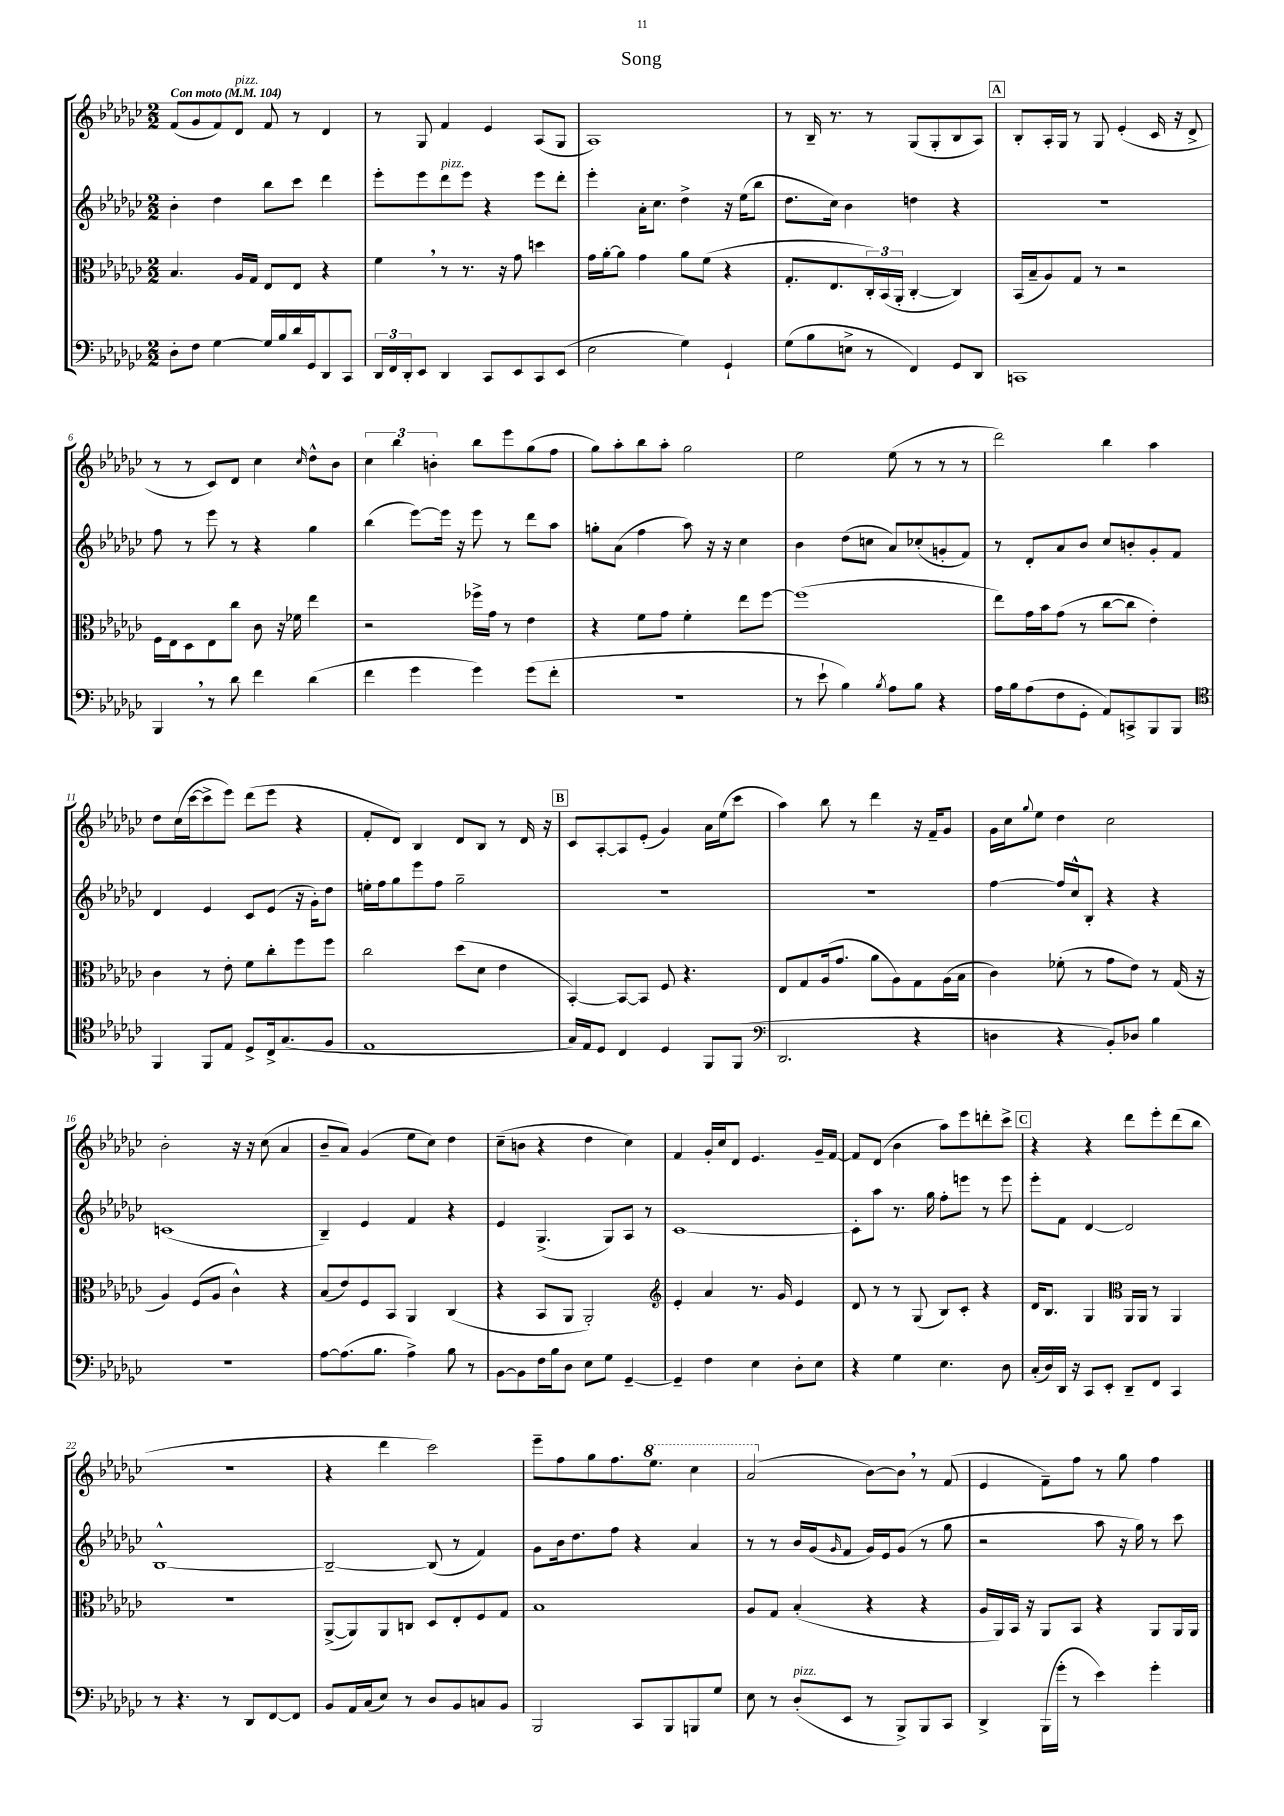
\header { title = "Song" }
<<
\new StaffGroup <<
\new Staff = "s0" {
    \clef treble \key ges \major \numericTimeSignature \time 2/2 \tempo "Con moto" 4 = 104
    f'8( ges'8 f'8) des'8^\markup { \italic "pizz." } f'8 r8 des'4 |
    r8 ges8 f'4 ees'4 aes8( ges8 |
    aes1) |
    r8 bes16-- r8. r8 ges8( ges8-. bes8 aes8) |
    \mark \markup { \box "A" } bes8-. aes16-. ges16 r8 ges8 ees'4-.( ces'16 r16 des'8-> |
    r8 r8 ces'8) des'8 ces''4 \grace { ces''16 } des''8-^ bes'8 |
    \tuplet 3/2 { ces''4 bes''4 b'4-. } bes''8 ees'''8 ges''8( f''8 |
    ges''8) aes''8-. bes''8 aes''8-. ges''2 |
    ees''2 ees''8( r8 r8 r8 |
    des'''2) bes''4 aes''4 |
    des''8 ces''16( ces'''16~ ces'''8-> ees'''8) des'''8( ees'''8 r4 |
    f'8-. des'8) bes4 des'8 bes8 r8 des'16 r16 |
    \mark \markup { \box "B" } ces'8 aes8~-. aes8 ees'8-.( ges'4) aes'16 ees''16( ces'''8 |
    aes''4) bes''8 r8 des'''4 r16 f'16-- ges'8 |
    ges'16 ces''16 \appoggiatura { ges''8 } ees''8 des''4 ces''2 |
    bes'2-. r16 r16 ces''8( aes'4 |
    bes'8-- aes'8) ges'4( ees''8 ces''8) des''4 |
    ces''8--( b'8 r4 des''4 ces''4) |
    f'4 ges'16-. ces''16 des'8 ees'4. ges'16-- f'16~ |
    f'8 des'8( bes'4 aes''8) ees'''8 d'''8-. ces'''8-> |
    \mark \markup { \box "C" } r4 r4 des'''8 ees'''8-. des'''8( bes''8 |
    r1 |
    r4 des'''4 ces'''2) |
    ees'''8-- f''8 ges''8 f''8. \ottava #1 ees'''8. ces'''4 |
    aes''2( \ottava #0 bes'8~) bes'8 \breathe r8 f'8( |
    ees'4 f'8--) f''8 r8 ges''8 f''4 \bar "|." |
}
\new Staff = "s1" {
    \clef treble \key ges \major \numericTimeSignature \time 2/2
    bes'4-. des''4 bes''8 ces'''8 des'''4 |
    ees'''8-. ees'''8 des'''8^\markup { \italic "pizz." } ees'''8 r4 ees'''8 des'''8-. |
    ees'''4-. aes'16-. ces''8. des''4-> r16 ees''16( bes''8 |
    des''8. ces''16) bes'4 d''4 r4 |
    \mark \markup { \box "A" } R1 |
    f''8 r8 ees'''8 r8 r4 ges''4 |
    bes''4( ees'''8~) ees'''16 r16 ees'''8 r8 des'''8 aes''8 |
    g''8-. aes'8( f''4 aes''8) r16 r16 ces''4 |
    bes'4 des''8( c''8 aes'8) ces''8-.( g'8-. f'8) |
    r8 des'8-. aes'8 bes'8 ces''8 b'8-. ges'8-. f'8 |
    des'4 ees'4 ces'8 ees'8( r16 ges'16-.) des''8 |
    e''16-. f''16 ges''8 ees'''8 f''8 ges''2-- |
    \mark \markup { \box "B" } R1 |
    R1 |
    f''4~ f''16 ces''16-^ bes8-. r4 r4 |
    c'1( |
    bes4--) ees'4 f'4 r4 |
    ees'4 ges4.->( ges8) aes8 r8 |
    ces'1~ |
    ces'8-. aes''8 r8. ges''16 f''8-. e'''8 r8 e'''8 |
    \mark \markup { \box "C" } ees'''8-. f'8 des'4~ des'2 |
    bes1~-^ |
    bes2~-- bes8( r8 f'4) |
    ges'8 bes'16 des''8. f''8 r4 aes'4 |
    r8 r8 bes'16 ges'16( \grace { ges'16 } f'8 ges'16) ees'16 ges'8( r8 ges''8 |
    r2 aes''8 r16 ges''16) r8 ces'''8 \bar "|." |
}
\new Staff = "s2" {
    \clef alto \key ges \major \numericTimeSignature \time 2/2
    bes4. aes16 ges16 ees8 ees8 r4 |
    f'4 \breathe r8 r8. r16 ges'8 d''4 |
    ges'16 aes'16~-. aes'8 ges'4 aes'8 f'8( r4 |
    ges8.-. ees8. \tuplet 3/2 { ces16-.) bes,16( aes,16-. } ces4~-. ces4) |
    \mark \markup { \box "A" } bes,16( bes16-- aes8) ges8 r8 r2 |
    f16 ees16 des8 ees8 ces''8 ces'8 r16 fes'16 ees''4 |
    r2 fes''16-> ges'16 r8 ees'4 |
    r4 f'8 ges'8 f'4-. ees''8 f''8~ |
    f''1( |
    ees''8) ges'16 bes'16 ges'8( r8 ces''8~ ces''8 ees'4-.) |
    ces'4 r8 ees'8-. f'8 ces''8-. f''8 f''8 |
    ces''2 des''8( des'8 ees'4 |
    \mark \markup { \box "B" } bes,4~-.) bes,8~ bes,8 f8 r4. |
    ees8 ges8 aes16( ges'8. aes'8 aes8) ges8 aes16( bes16 |
    ces'4) fes'8-.( r8 ges'8 ees'8) r8 ges16( r16 |
    aes4) f8( aes8 ces'4-^) r4 |
    bes8( ees'8) f8 bes,8 aes,4 ces4( |
    r4 bes,8 aes,8 aes,2-.) |
    \clef treble ees'4-. aes'4 r8. ges'16 ees'4 |
    des'8 r8 r8 ges8( bes8) ces'8-. r4 |
    \mark \markup { \box "C" } des'16 bes8. ges4 \clef alto aes,16 aes,16 r8 aes,4 |
    R1 |
    aes,8~->( aes,8) aes,8 c8 des8 ees8-. f8 ges8 |
    bes1 |
    aes8 ges8 bes4-.( r4 r4 |
    aes16 aes,16) bes,16 r16 aes,8 bes,8 r4 aes,8 aes,16 aes,16 \bar "|." |
}
\new Staff = "s3" {
    \clef bass \key ges \major \numericTimeSignature \time 2/2
    des8-. f8 ges4~ ges16 bes16 des'16 ges,16 des,8 ces,8 |
    \tuplet 3/2 { des,16 f,16 des,16-. } ees,8 des,4 ces,8 ees,8 ces,8 ees,8( |
    ees2 ges4) ges,4-! |
    ges8( bes8 e8-> r8 f,4) ges,8 des,8 |
    \mark \markup { \box "A" } c,1 |
    bes,,4 \breathe r8 des'8 f'4 des'4( |
    f'4 ges'4 ges'4) ges'8( f'8-. |
    R1 |
    r8 ees'8-! bes4) \acciaccatura { bes8 } aes8 bes8 r4 |
    aes16 bes16 aes8( f8 ges,8-. aes,8) c,8-> bes,,8 bes,,8 |
    \clef tenor f,4 f,8 ees8 des8-> ces16-> ges8.( f8 |
    ees1 |
    \mark \markup { \box "B" } ges16) ees16 des8 ces4 des4 f,8 f,8( |
    \clef bass des,2. r4 |
    d4 r4 bes,8-.) des8 bes4 |
    r1 |
    aes8~ aes8.( bes8. aes4->) bes8 r8 |
    bes,8~ bes,8 f16 bes16 des8 ees8 ges8 ges,4~-- |
    ges,4-- f4 ees4 des8-. ees8 |
    r4 ges4 ees4. des8 |
    \mark \markup { \box "C" } ces16-.( des16) des,16 r16 ces,8 ees,8-. des,8-- f,8 ces,4 |
    r8 r4. r8 des,8 f,8~ f,8 |
    bes,8 aes,16 ces16( ees8) r8 des8 bes,8 c8 bes,8 |
    bes,,2 ces,8 bes,,8 b,,8 ges8 |
    ees8 r8 des8-.^\markup { \italic "pizz." }( ees,8 r8 bes,,8->) bes,,8 ces,8 |
    des,4-> bes,,16( ges'16-. r8 ees'4) ges'4-. \bar "|." |
}
>>
>>
